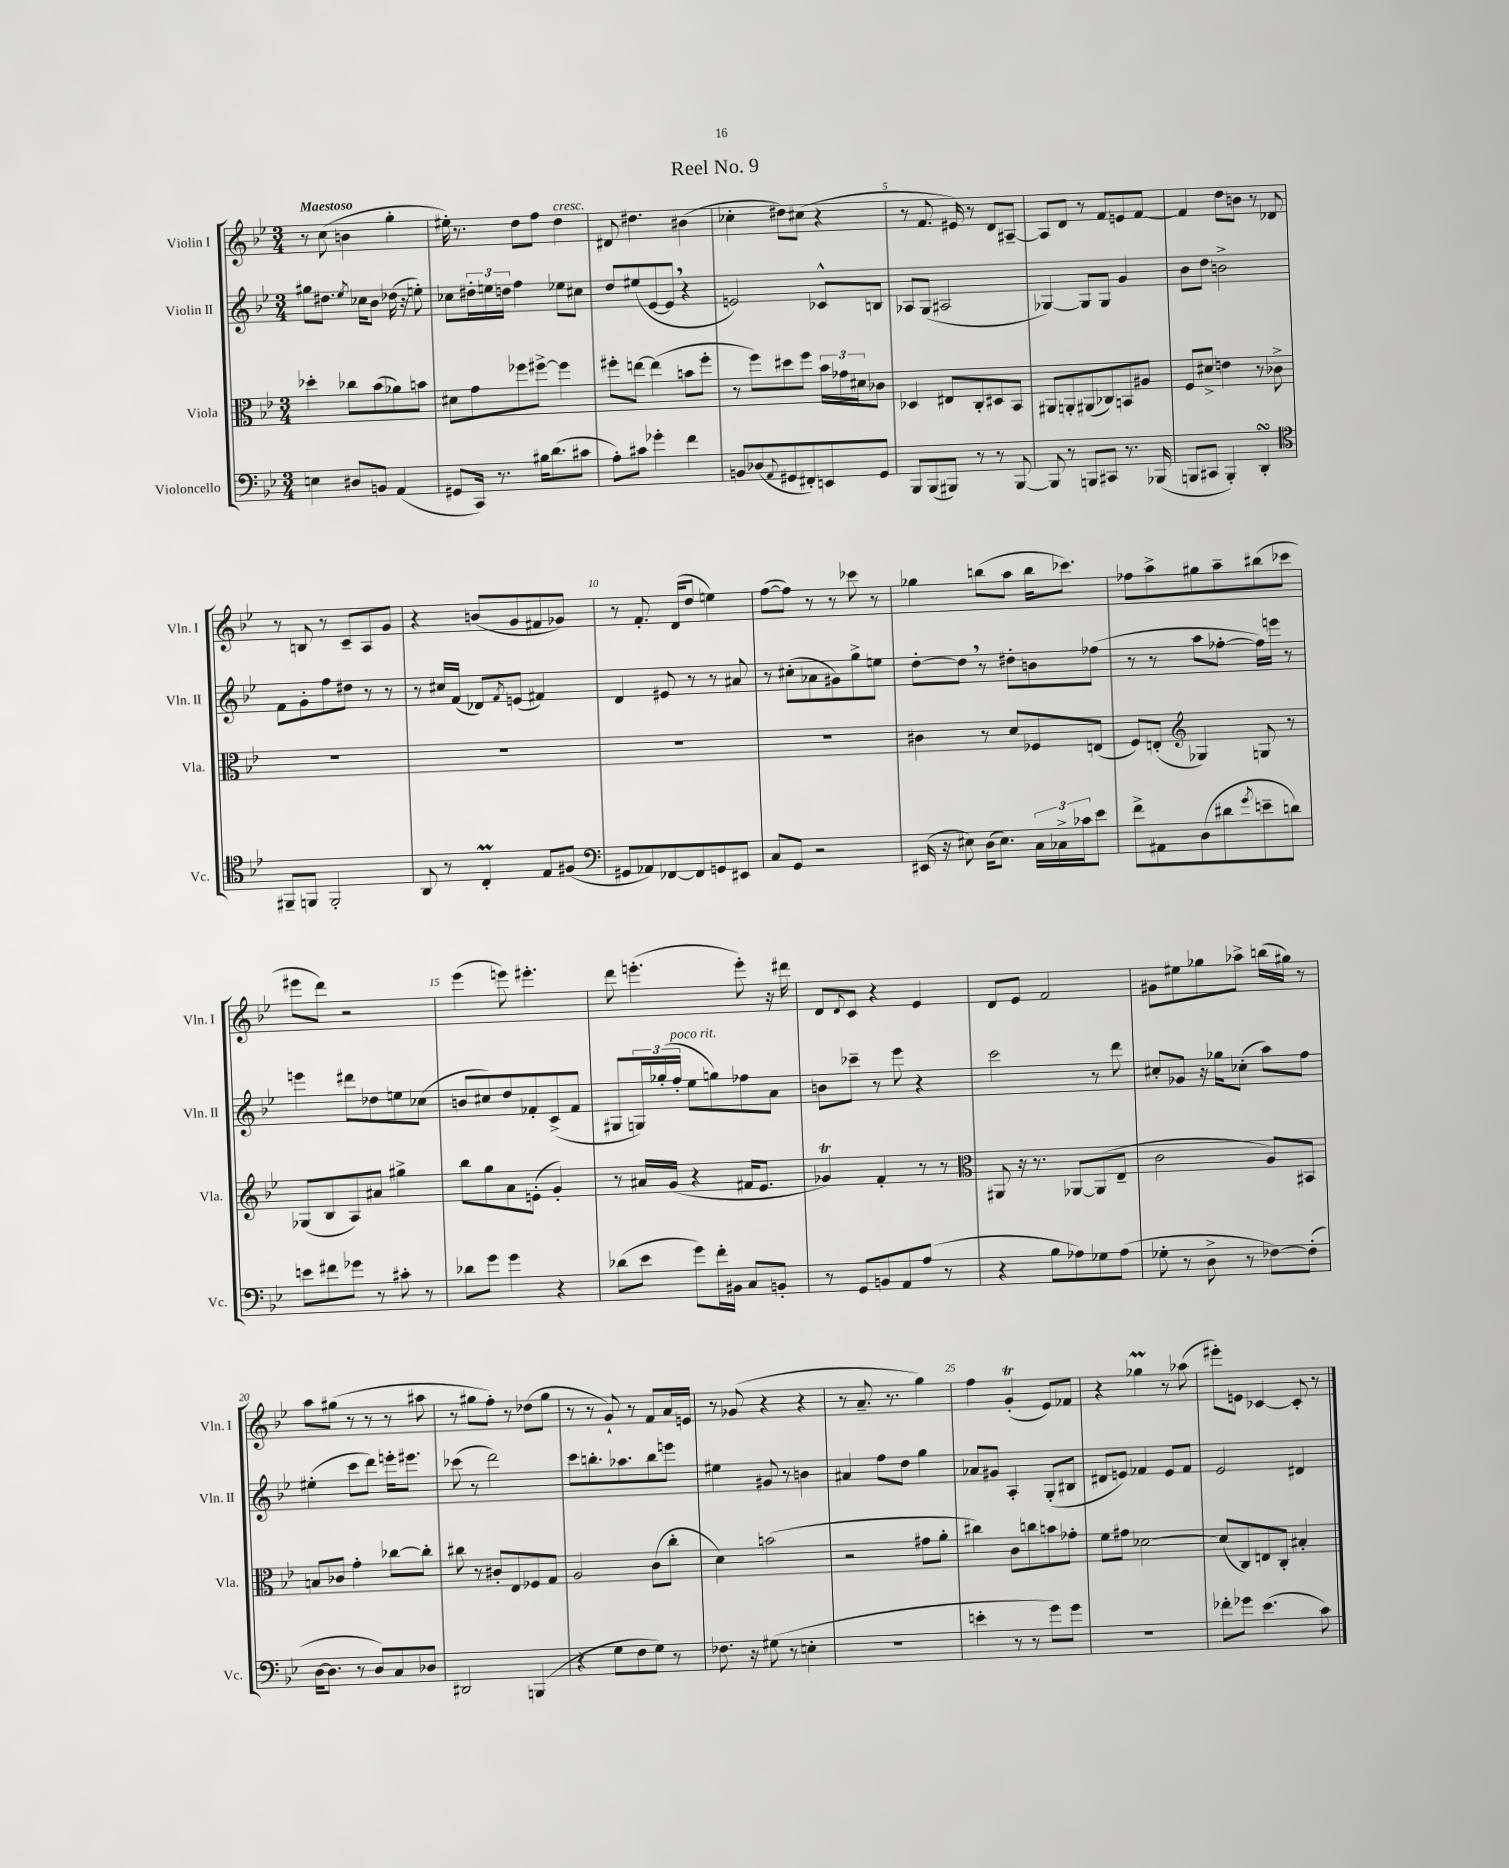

**kern	**kern	**kern	**kern
*staff4	*staff3	*staff2	*staff1
*clefF4	*clefC3	*clefG2	*clefG2
*k[b-e-]	*k[b-e-]	*k[b-e-]	*k[b-e-]
*M3/4	*M3/4	*M3/4	*M3/4
4E	4dd-'	8gg#	8r
.	.	8.dd#	(8cc
8D#	8cc-	.	4b
.	.	8qee-	.
.	.	16cc-	.
8BB	(8b-	8b-	.
(4AA	8a-)	(16dd-	4gg'
.	.	16r	.
.	8b	8ee')	.
=	=	=	=
8GG#	8d#	8cc-	16ee#')
.	.	.	8.r
16CC)	8g	24dd#'	.
.	.	24ee	.
8.r	.	.	.
.	.	24dd	.
.	8ff-	4ff	8dd
16B#	[8ff#^	.	8ff
(8.d	.	.	.
.	4ff#]	8ee-	4dd
8c#	.	8cc#	.
=	=	=	=
8A')	8ff#'	8dd	8d#
8c#	[8ee	(8ee#	4.dd#
4g-'	(4ee]	[8e-	.
.	.	8e-]	.
4f	8b	4r	(4b#
.	8ff#'	.	.
=	=	=	=
8BB	8r	2e)	4cc-'
(8D-	8ff)	.	.
8qqAA	.	.	.
8GG#	8dd#	.	8dd#)
8FF#')	8ff	.	(8cc#
8EE	24b-	8c-^^	4r
.	24g-	.	.
.	24d#	.	.
8GG#	8c-	8B	.
=	=	=	=
8BBB-	4D-	8A-	8r
(8BBB-	.	(8G	8.f
8BBB#)	8E#	2A#	.
.	.	.	16e#)
8r	8C'	.	8r
8r	8D#	.	8d
[8BBB#	8BB-	.	[8A#~
=	=	=	=
8BBB#]	8AA#	[4G-)	8A#]
8r	8AA'	.	8d
8BBB	(8AA#	8G-]	8r
8CC#	8C-)	8G-	8f
8.r	8BB	4g	8e
.	8A#	.	[8f
(16BBB-	.	.	.
=	=	=	=
8BBB	8F	8b-	4f]
8CC#	8d#^	8dd	.
4BBB')	4e	2b^	8dd
.	.	.	8b
4DD'	8r	.	8r
.	8c-^	.	8d-
=	=	=	=
*clefC4	*	*	*
8FF#~	2.r	8f	8r
8FF	.	8g'	8B
2FF'	.	8ff	8r
.	.	8dd#	8c~
.	.	8r	8A
.	.	8r	8g
=	=	=	=
8AA	2.r	8r	4r
8r	.	16cc#	.
.	.	(16f	.
4C'	.	8d-)	(8b
.	.	8qf	.
.	.	(8e	8g
8E-	.	4f#)	8f#
(8F#	.	.	8g-)
=	=	=	=
*clefF4	*	*	*
8GG#	2.r	4d	8r
8AA-)	.	.	8.f'
[8FF-	.	8e#	.
.	.	.	(16d
8FF-]	.	8r	8dd
8GG	.	8r	4ee)
8EE#	.	8a#	.
=	=	=	=
8C	2.r	8r	([8ff
8GG	.	(8cc#'	8ff])
2r	.	8a-	8r
.	.	8g#)	8r
.	.	8gg^	8ccc-
.	.	8ee	8r
=	=	=	=
(16EE#	4c#	[8dd'	4gg-
16r	.	.	.
8E#)	.	8dd]	.
(16D	8r	8r	(8bb
8.E#)	.	.	.
.	8d	8dd#'	8aa
24C	8F-	8b	16bb
24C-^	.	.	.
.	.	.	8.ccc-)
24c-	.	.	.
8e-	(8E	(8ff-	.
=	=	=	=
8f^	8F)	8r	8ff-
8AA#	(8E'	8r	8aa^
*	*clefG2	*	*
(8D	4G-)	8aa	8gg#
8d#	.	[8ff-'	8aa~
8qg	.	.	.
8e~	8G	16ff-])	(8bb#
.	.	16eee	.
8d)	8r	8r	8ccc-
=	=	=	=
8e	(8G-	4eee	8eee#
8f#	8B-	.	8ddd)
8g-	8A)	8ddd#	2r
8r	8a#	8dd-	.
8c#'	4gg#^	8ee	.
8r	.	(8cc-	.
=	=	=	=
8d-	8bb-	8b	(4eee-
8g	8gg	8cc#)	.
4g	8a	8dd	8eee)
.	(8e'	8f-'	4.eee#'
4r	4g')	(8c^	.
.	.	8f-	.
=	=	=	=
(8d-	8r	8G#	8ddd
8e-	16a#	24G)	(4.eee'
.	.	(24gg-'	.
.	(16g	.	.
.	.	24ff'	.
8g)	4r	8ee-	.
16f'	.	8gg)	.
16BB#	.	.	.
8C	16f#	8ff-	8eee')
.	8.e-	.	.
8BB'	.	8a	16r
.	.	.	16ddd#
=	=	=	=
8r	4g-)	8b	8d
.	.	.	8qqd
8GG	.	8ccc-~	8c
8BB	4f'	8r	4r
8AA	.	8eee-	.
(8A	8r	4r	4e-
8r	8r	.	.
=	=	=	=
*	*clefC3	*	*
4r	8AA#	2ccc	8d
.	16r	.	8e-
.	8.r	.	.
8B-	.	.	2f
8A-)	[8AA-	.	.
8G-	(8AA-]	8r	.
(8A-	8E-~	8ddd	.
=	=	=	=
8G-'	2c	8cc#'	8g#
8r	.	8g-	8ee#
8D^	.	16r	8gg-
.	.	16gg-	.
8r	.	(8cc-'	8aa-^
[8F-)	8A)	8aa)	(16bb
.	.	.	16gg#)
(8F-']	8BB#	8ff	8r
=	=	=	=
[16D	8B	(4ee#'	8aa
8.D]	.	.	.
.	8c-	.	(8gg#
8r	4g'	8ccc	8r
8D)	.	8ddd)	8r
8C	[8cc-	16eee'	8r
.	.	8.eee#	.
8D-	8cc-']	.	8aa#
=	=	=	=
2DD#	8cc#	(8ccc-	8r
.	8r	8r	8gg#
.	8c#'	2ddd)	8ff')
.	8E-	.	8r
(4BBB	8F-	.	(8dd-
.	8G	.	8gg#
=	=	=	=
4r	2A	8ccc	8r
.	.	8.bb'	8r
8G	.	.	8g`)
.	.	8.aa-	.
8F	.	.	8r
8G)	(8c	8bb	8f
8r	8cc'	8eee	16a
.	.	.	16e
=	=	=	=
8.F-	4d)	4ee#	8r
.	.	.	(8g-
16r	.	.	.
(8G#	(2b	8g#	4r
8r	.	8r	.
4E'	.	4b	4r
=	=	=	=
2.r	2r	4a#	8r
.	.	.	8.a~
.	.	8ff	.
.	.	.	8.r
.	.	8dd	.
.	8g#	4gg	4gg)
.	8a'	.	.
=	=	=	=
4e'	4cc#)	8a-	4ff
.	.	8g#	.
8r	8c	4A'	(4g'
8r	8cc	.	.
8g)	8b	(8G'	8e-)
8g	8g-'	8B#	8f-
=	=	=	=
2.r	8f	8d#	4r
.	8g#	8e)	.
.	[2d-	4f-	4gg-
.	.	8e	8r
.	.	8f-	(8aa-
=	=	=	=
8f-'	(8d-]	2e-	8eee#')
8g-	8C)	.	8e
(4.e-	8E	.	[4c-
.	8C'	.	.
.	4B#'	4d#	8c-']
8c)	.	.	8r
==	==	==	==
*-	*-	*-	*-
